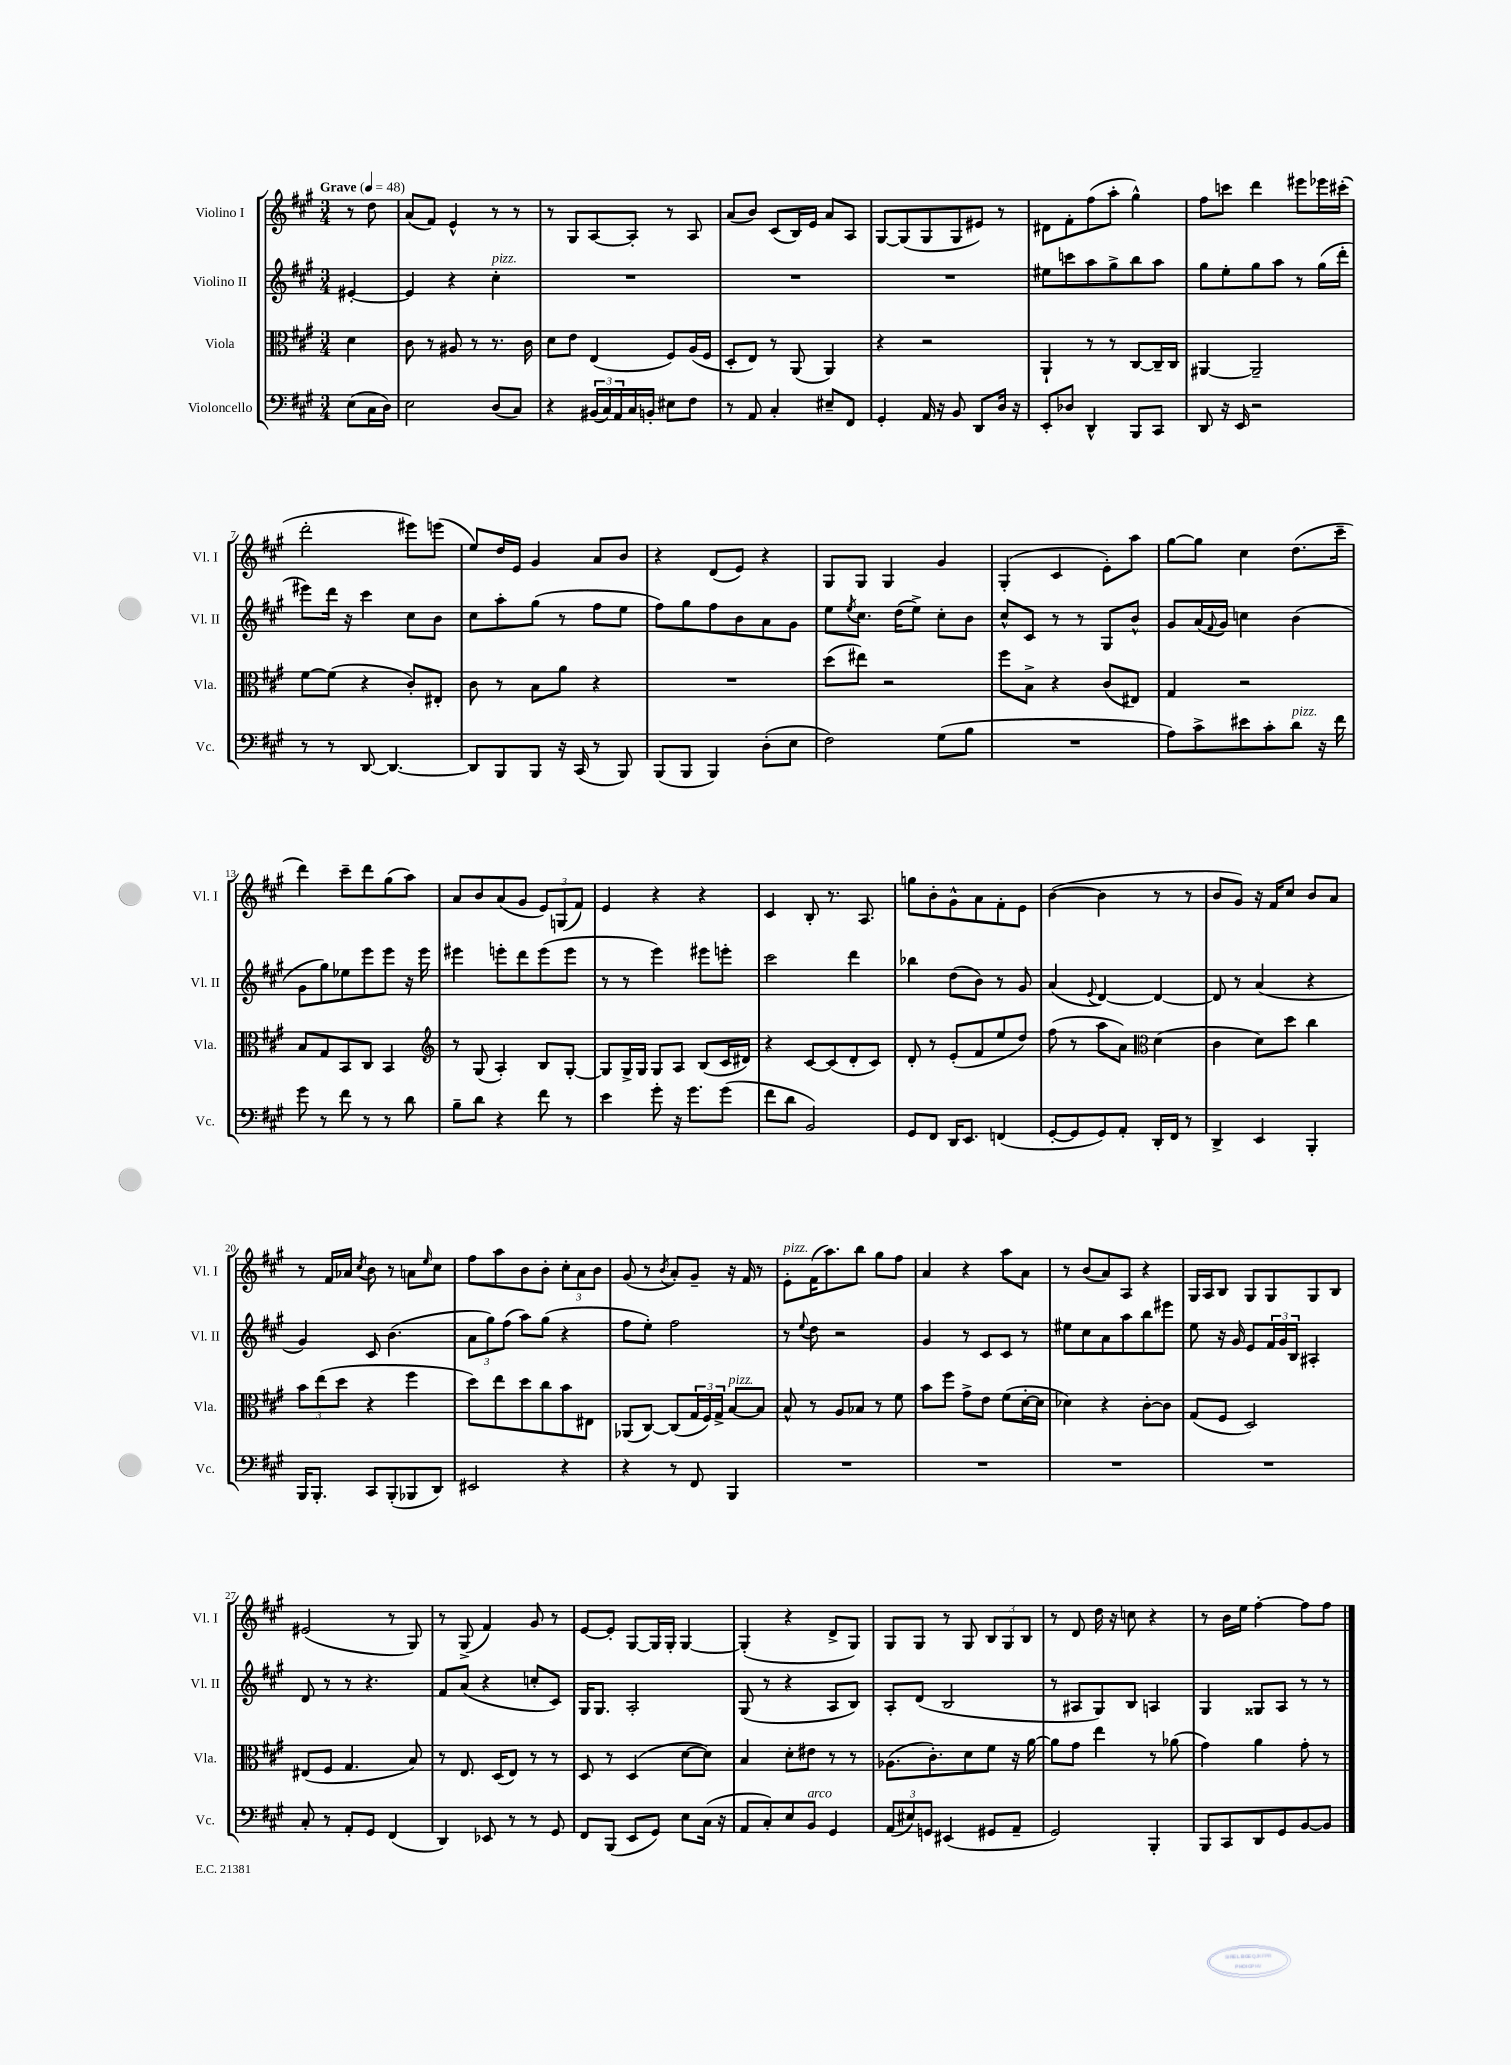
<<
\new StaffGroup <<
\new Staff = "s0" \with { instrumentName = "Violino I" shortInstrumentName = "Vl. I" } {
    \clef treble \key a \major \numericTimeSignature \time 3/4 \partial 4 \tempo "Grave" 4 = 48
    r8 d''8 |
    a'8( fis'8) e'4-^ r8 r8 |
    r8 gis8 a8~ a8-. r8 a8 |
    a'8( b'8) cis'8( b16) e'16 a'8 a8 |
    gis8~ gis8( gis8 gis8 eis'8) r8 |
    dis'8 fis'8-. fis''8( a''8-. gis''4-^) |
    fis''8 c'''8 d'''4 eis'''8 ees'''16 cis'''16-.( |
    d'''2-. eis'''8) e'''8( |
    e''8) d''16 e'16 gis'4 a'8 b'8 |
    r4 d'8( e'8) r4 |
    gis8 gis8 gis4 gis'4 |
    gis4-.( cis'4 e'8-.) a''8 |
    gis''8~ gis''8 cis''4 d''8.( cis'''16-- |
    d'''4) cis'''8-- d'''8 gis''8( a''8) |
    a'8 b'8 a'8( gis'8 \tuplet 3/2 { e'8) g8( fis'8) } |
    e'4 r4 r4 |
    cis'4 b8-. r8. a8. |
    g''8 b'8-. gis'8-^ a'8 fis'8-. e'8 |
    b'4~( b'4 r8 r8 |
    b'8 gis'8) r16 fis'16 cis''8 b'8 a'8 |
    r8 fis'16 aes'16 \acciaccatura { cis''8 } b'8 r8 a'8 \grace { e''16 } cis''8 |
    fis''8 a''8 b'8 b'8-. \tuplet 3/2 { cis''8-. a'8 b'8 } |
    gis'8( r8 \acciaccatura { b'8 } a'8-.) gis'8-- r16 fis'16 r8 |
    e'8-.^\markup { \italic "pizz." } fis'16( a''8.) b''8 gis''8 fis''8 |
    a'4 r4 a''8 a'8 |
    r8 b'8( a'8) a8 r4 |
    gis16 a16 b8 gis8 gis8 gis8 b8 |
    eis'2( r8 gis8) |
    r8 gis8->( fis'4) gis'8 r8 |
    e'8~ e'8-. gis8~ gis16 gis16-. gis4~ |
    gis4-.( r4 d'8-> gis8) |
    gis8 gis8 r8 gis8 \tuplet 3/2 { b8 gis8 b8 } |
    r8 d'8 d''16 r16 c''8 r4 |
    r8 b'16 e''16 fis''4~-. fis''8 fis''8 \bar "|." |
}
\new Staff = "s1" \with { instrumentName = "Violino II" shortInstrumentName = "Vl. II" } {
    \clef treble \key a \major \numericTimeSignature \time 3/4 \partial 4
    eis'4~-. |
    eis'4 r4 cis''4-.^\markup { \italic "pizz." } |
    R2. |
    R2. |
    R2. |
    eis''8 c'''8 a''8 gis''8-> b''8 a''8 |
    gis''8 e''8-. gis''8 a''8 r8 gis''16( d'''16-. |
    eis'''8) d'''16 r16 cis'''4 cis''8 b'8 |
    cis''8 a''8-. gis''8( r8 fis''8 e''8 |
    fis''8) gis''8 fis''8 b'8 a'8 gis'8 |
    e''8 \acciaccatura { e''8 } cis''8. d''16( e''8->) cis''8-. b'8 |
    cis''8-^ cis'8 r8 r8 gis8 b'8-^ |
    gis'8 a'16( \appoggiatura { fis'8 } gis'16) c''4 b'4( |
    gis'8 gis''8) ees''8 e'''8 e'''8 r16 e'''16 |
    eis'''4 e'''8-. d'''8 e'''8( e'''8 |
    r8 r8 e'''4) eis'''8 e'''8-. |
    cis'''2 d'''4 |
    bes''4 d''8( b'8) r8 gis'8 |
    a'4( \appoggiatura { e'8 } d'4~) d'4~ |
    d'8 r8 a'4( r4 |
    gis'4) cis'8 b'4.( |
    \tuplet 3/2 { a'8 gis''8) fis''8( } a''8) gis''8( r4 |
    fis''8 e''8-.) fis''2 |
    r8 \appoggiatura { e''8 } d''8 r2 |
    gis'4 r8 cis'8 cis'8 r8 |
    eis''8 cis''8 a'8 a''8 b''8 eis'''8 |
    e''8 r16 gis'16 e'8 \tuplet 3/2 { fis'16 gis'16 b16 } ais4-. |
    d'8 r8 r8 r4. |
    fis'8 a'8( r4 c''8-. cis'8) |
    gis16 gis8. a2-. |
    gis8( r8 r4 a8 b8) |
    a8-. d'8( b2 |
    r8 ais8 gis8) b8 a4 |
    gis4 gisis8 a8 r8 r8 \bar "|." |
}
\new Staff = "s2" \with { instrumentName = "Viola" shortInstrumentName = "Vla." } {
    \clef alto \key a \major \numericTimeSignature \time 3/4 \partial 4
    d'4 |
    cis'8 r8 ais8 r8 r8. cis'16 |
    d'8 e'8 e4( fis8) a16( fis16 |
    d8-. e8) r8 a,8( a,4) |
    r4 r2 |
    a,4-! r8 r8 cis8~ cis16-- cis16 |
    ais,4~ ais,2-- |
    fis'8~ fis'8( r4 cis'8-.) eis8-. |
    cis'8 r8 b8 a'8 r4 |
    R2. |
    d''8( eis''8) r2 |
    fis''8 b8-> r4 cis'8( eis8) |
    gis4 r2 |
    b8 gis8 b,8 cis8 b,4 |
    \clef treble r8 gis8( a4-.) b8 gis8~-. |
    gis8 gis16-> gis16 gis8 a8 b8( cis'16 dis'16) |
    r4 cis'8~ cis'8( d'8-. cis'8) |
    d'8-. r8 e'8-.( fis'8 e''8 d''8) |
    fis''8( r8 a''8 a'8) \clef alto d'4( |
    cis'4 d'8) d''8 cis''4 |
    \tuplet 3/2 { b'8 e''8( d''8 } r4 fis''4 |
    d''8) e''8 d''8 cis''8 b'8 eis8 |
    aes,8( cis8~) cis8( \tuplet 3/2 { gis16 fis16) gis16-> } b8~^\markup { \italic "pizz." } b8 |
    b8-^ r8 a8 bes8 r8 fis'8 |
    b'8 fis''8 gis'8-> e'8 fis'8( d'16~-. d'16 |
    des'4) r4 cis'8~-. cis'8 |
    gis8( fis8 d2) |
    eis8( fis8 gis4. b8) |
    r8 e8. d16( e8) r8 r8 |
    d8 r8 d4( d'8~ d'8) |
    b4 d'8-. eis'8 r8 r8 |
    aes8.( cis'8.-.) d'8 fis'8 r16 a'16~ |
    a'8 gis'8 e''4 r8 aes'8( |
    gis'4) a'4 gis'8-. r8 \bar "|." |
}
\new Staff = "s3" \with { instrumentName = "Violoncello" shortInstrumentName = "Vc." } {
    \clef bass \key a \major \numericTimeSignature \time 3/4 \partial 4
    e8( cis16 d16) |
    e2 d8( cis8) |
    r4 \tuplet 3/2 { bis,16( cis16) a,16 } cis16 b,16-. eis8 fis8 |
    r8 a,8 cis4-. eis8-- fis,8 |
    gis,4-. a,16 r16 b,8 d,8 d16 r16 |
    e,8-. des8 d,4-^ b,,8 cis,8 |
    d,8 r16 e,16 r2 |
    r8 r8 d,8~ d,4.~ |
    d,8 b,,8 b,,8 r16 cis,16( r8 b,,8) |
    b,,8( b,,8 b,,4) d8-.( e8 |
    fis2) gis8( b8 |
    R2. |
    a8) cis'8-> eis'8 cis'8-. d'8^\markup { \italic "pizz." } r16 fis'16 |
    gis'8 r8 fis'8 r8 r8 d'8 |
    b8-- d'8 r4 fis'8 r8 |
    e'4 gis'8-. r16 gis'8. gis'8( |
    fis'8 d'8 b,2) |
    gis,8 fis,8 d,16 e,8. f,4( |
    gis,8~-. gis,8 gis,8) a,8-. d,16-. fis,16 r8 |
    d,4-> e,4 b,,4-. |
    b,,16 b,,8.-. cis,8 b,,8-.( bes,,8 d,8) |
    eis,2 r4 |
    r4 r8 fis,8 b,,4 |
    R2. |
    R2. |
    R2. |
    R2. |
    cis8-. r8 a,8-. gis,8 fis,4( |
    d,4) ees,8 r8 r8 gis,8 |
    fis,8 b,,8( e,8 gis,8) e8 cis16( r16 |
    a,8 cis8-.) e8 b,8^\markup { \italic "arco" } gis,4 |
    \tuplet 3/2 { a,8( eis8) g,8 } eis,4( gis,8 a,8-- |
    gis,2) b,,4-. |
    b,,8 cis,8 d,8 gis,8 b,8~ b,8 \bar "|." |
}
>>
>>
